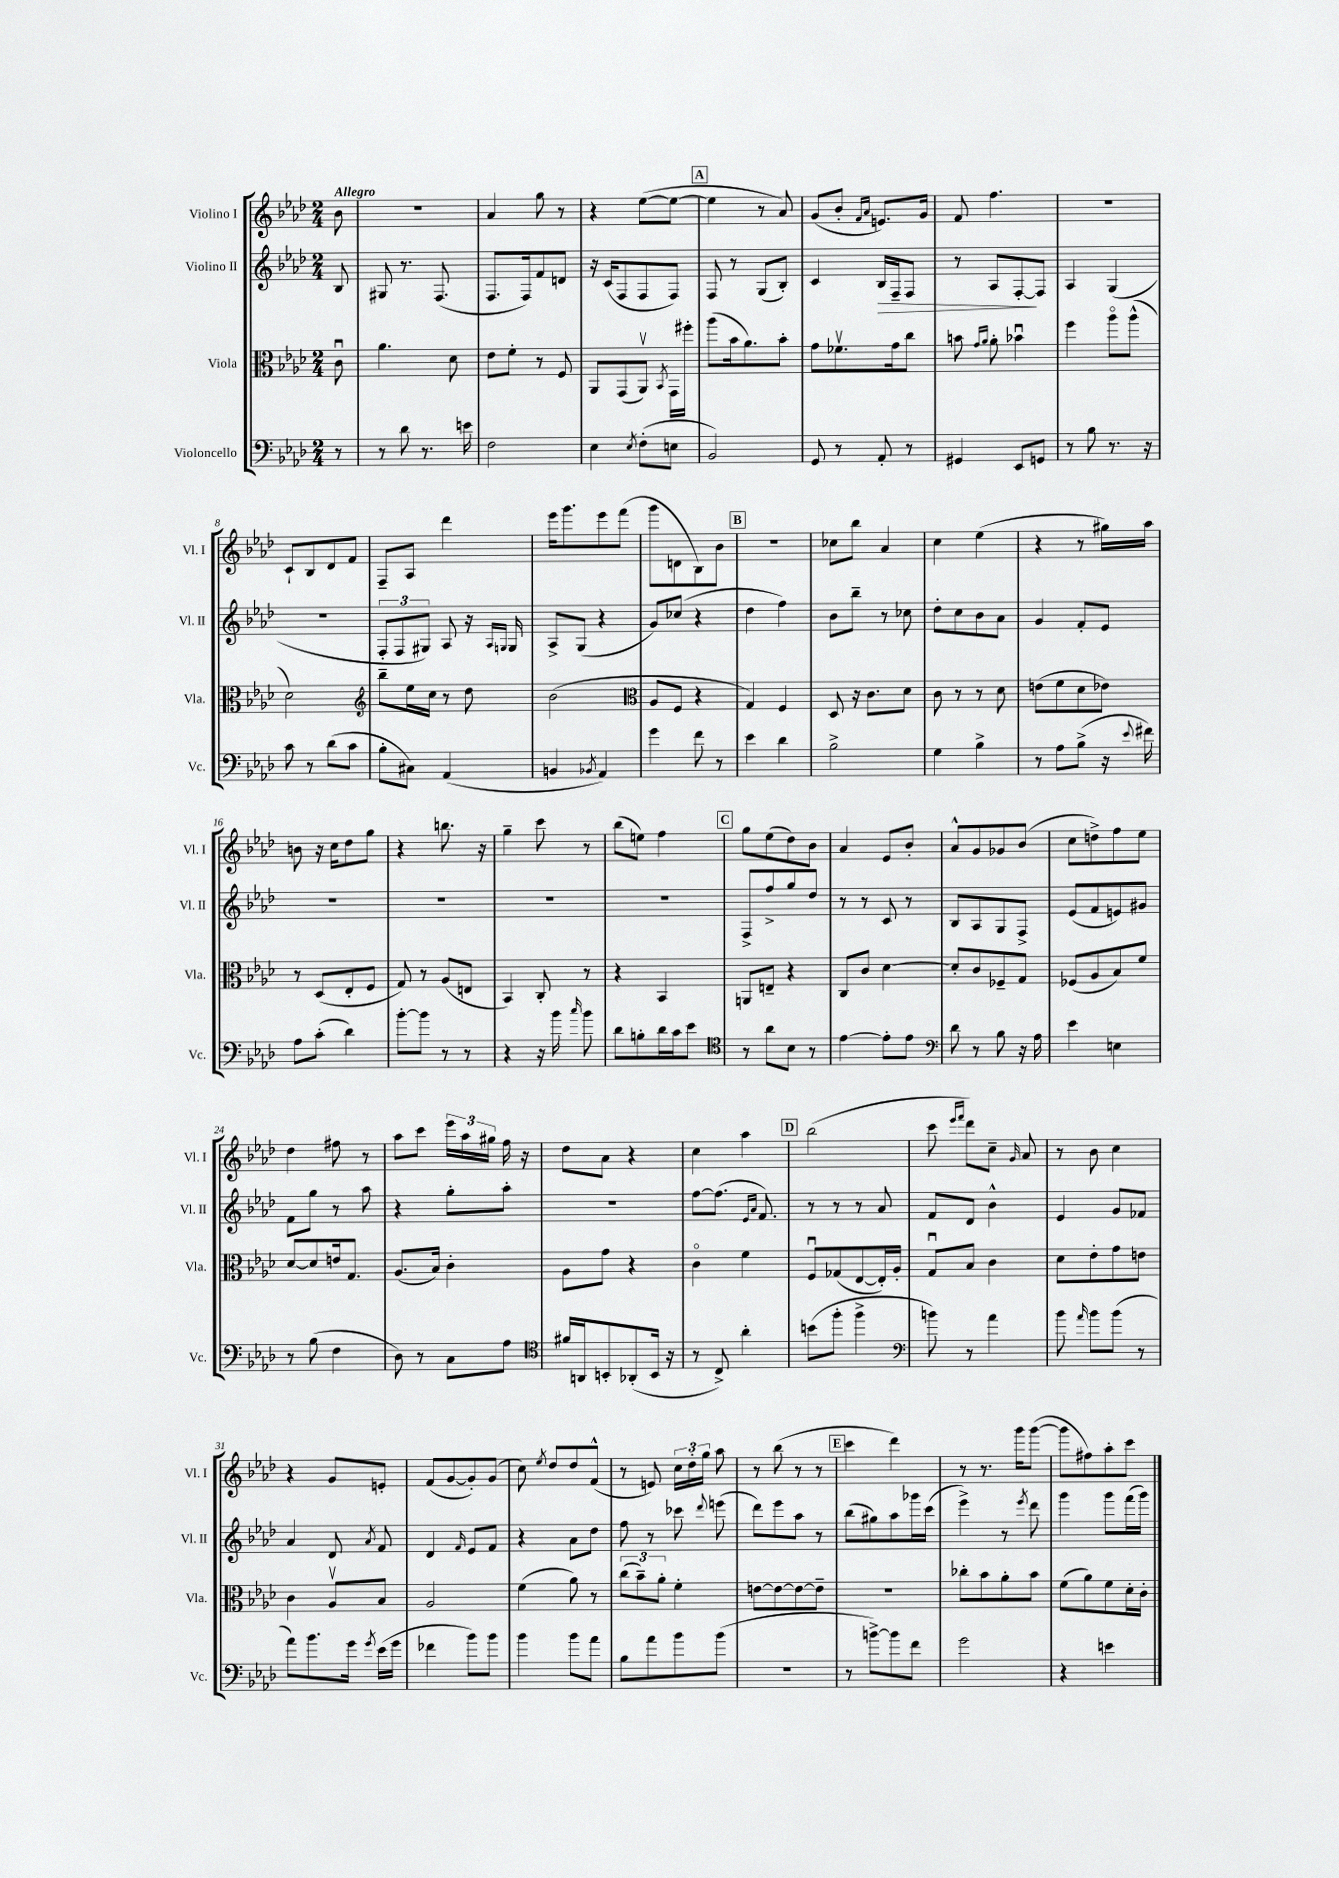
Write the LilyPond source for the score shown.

<<
\new StaffGroup <<
\new Staff = "s0" \with { instrumentName = "Violino I" shortInstrumentName = "Vl. I" } {
    \clef treble \key aes \major \numericTimeSignature \time 2/4 \partial 8 \tempo "Allegro"
    \autoBeamOff bes'8 |
    R2 |
    aes'4 g''8 r8 |
    r4 ees''8[~( ees''8]~ |
    \mark \markup { \box "A" } ees''4 r8 aes'8) |
    g'8[( bes'8]-. \grace { f'16[ aes'16] } e'8.[) g'16] |
    f'8 f''4. |
    R2 |
    c'8[-! bes8 des'8 f'8] |
    f8[-- aes8] des'''4 |
    ees'''16[ g'''8. ees'''8 f'''8]( |
    g'''8[ d'8 bes8) bes'8] |
    \mark \markup { \box "B" } r2 |
    ces''8[ bes''8] aes'4 |
    c''4 ees''4( |
    r4 r8 gis''16[) aes''16] |
    b'8 r16 c''16[ des''8 g''8] |
    r4 b''8. r16 |
    g''4-- c'''8 r8 |
    bes''8[( e''8]) f''4 |
    \mark \markup { \box "C" } g''8[ ees''8( des''8) bes'8] |
    aes'4 ees'8[ bes'8]-. |
    aes'8[-^ g'8 ges'8 bes'8]( |
    c''8[ d''8->) f''8 ees''8] |
    des''4 fis''8 r8 |
    aes''8[ c'''8] \tuplet 3/2 { ees'''16[ aes''16 gis''16] } f''16 r16 |
    des''8[ aes'8] r4 |
    c''4 aes''4 |
    \mark \markup { \box "D" } bes''2( |
    c'''8 \grace { ees'''16[ f'''16] } des'''8[) c''8]-- \grace { g'16 } aes'8 |
    r8 bes'8 c''4 |
    r4 g'8[ e'8]-. |
    f'8[( g'8~ g'8-.) g'8]( |
    c''8) \acciaccatura { ees''8 } des''8[ des''8 f'8]-^( |
    r8 e'8) \tuplet 3/2 { c''16[ des''16-. g''16] } aes''8 |
    r8 bes''8( r8 r8 |
    \mark \markup { \box "E" } c'''4 des'''4) |
    r8 r8. g'''16[ g'''8]~( |
    g'''8[ fis''8) aes''8-. c'''8] \bar "|." |
}
\new Staff = "s1" \with { instrumentName = "Violino II" shortInstrumentName = "Vl. II" } {
    \clef treble \key aes \major \numericTimeSignature \time 2/4 \partial 8
    \autoBeamOff bes8 |
    gis8 r8. f8.( |
    f8.[ f16) f'8 d'8] |
    r16 c'16[( f8 f8 f8]) |
    \mark \markup { \box "A" } f8 r8 g8[( bes8]-.) |
    c'4 bes16[\> f16-- f8] |
    r8 aes8[ f8~-.\! f8] |
    aes4 g4( |
    r2 |
    \tuplet 3/2 { f8[-. f8 gis8]) } aes8 r16 \grace { aes16[ g16] } g16 |
    aes8[-> g8]( r4 |
    g'8[) ces''8]( r4 |
    \mark \markup { \box "B" } des''4 f''4) |
    bes'8[ bes''8]-- r8 ces''8 |
    des''8[-. c''8 bes'8 aes'8] |
    g'4 f'8[-. ees'8] |
    R2 |
    R2 |
    R2 |
    R2 |
    \mark \markup { \box "C" } f8[-> f''8-> g''8 des''8] |
    r8 r8 c'8 r8 |
    bes8[ aes8 g8 f8]-> |
    ees'8[( f'8 e'8) gis'8] |
    f'8[ g''8] r8 aes''8 |
    r4 g''8[-. aes''8]-. |
    R2 |
    f''8[~ f''8.]( \grace { ees'16[ aes'16] } f'8.) |
    \mark \markup { \box "D" } r8 r8 r8 aes'8 |
    f'8[ des'8] bes'4-^ |
    ees'4 g'8[ fes'8] |
    aes'4 des'8 \acciaccatura { aes'8 } f'8 |
    des'4 \grace { f'16 } ees'8[ f'8] |
    r4 aes'8[ des''8] |
    f''8 r8 ces'''8 \appoggiatura { des'''8 } e'''8( |
    des'''8[) ees'''8 aes''8] r8 |
    \mark \markup { \box "E" } bes''8[( gis''8) aes''8 ges'''16 c'''16]( |
    ees'''4->) r8 \acciaccatura { ees'''8 } des'''8 |
    g'''4 g'''8[ f'''16( g'''16]) \bar "|." |
}
\new Staff = "s2" \with { instrumentName = "Viola" shortInstrumentName = "Vla." } {
    \clef alto \key aes \major \numericTimeSignature \time 2/4 \partial 8
    \autoBeamOff c'8\downbow |
    aes'4. des'8 |
    ees'8[ f'8]-. r8 f8 |
    aes,8[ g,8( aes,8]\upbow) \acciaccatura { bes,8 } g,16[ fis''16]-. |
    \mark \markup { \box "A" } aes''8[( bes'16 aes'8.) bes'8]-. |
    g'8[ fes'8.\upbow g'16 c''8] |
    b'8 \grace { g'16[ aes'16] } aes'8-. bes'4\downbow |
    f''4 aes''8[\flageolet aes''8]-^( |
    des'2) |
    \clef treble bes''8[-- ees''16 c''16] r8 des''8 |
    bes'2( |
    \clef alto aes8[ f8] r4 |
    \mark \markup { \box "B" } g4) f4 |
    des8 r16 c'8.[ des'8] |
    c'8 r8 r8 des'8 |
    e'8[( f'8 des'8 ees'8]) |
    r8 des8[( ees8-. f8] |
    g8) r8 aes8[( e8] |
    bes,4) c8-. r8 |
    r4 bes,4 |
    \mark \markup { \box "C" } a,8[ e8]-- r4 |
    c8[ c'8] des'4~ |
    des'8[-. c'8 fes8-- g8] |
    fes8[( aes8 bes8) f'8] |
    des'8[~ des'8 e'16 g8.] |
    aes8.[( bes16]) c'4-. |
    aes8[ g'8] r4 |
    c'4\flageolet f'4 |
    \mark \markup { \box "D" } f8[\downbow ges8( ees8~ ees16-.) aes16]-. |
    g8[\downbow bes8] c'4 |
    des'8[ ees'8-. g'8 e'8] |
    c'4 aes8[\upbow bes8] |
    aes2 |
    f'4( aes'8) r8 |
    \tuplet 3/2 { c''8[( bes'8--) aes'8]-. } f'4-. |
    e'8[~ e'8~ e'8~ e'8]-- |
    \mark \markup { \box "E" } R2 |
    ces''8[-. bes'8 aes'8-. bes'8] |
    f'8[( aes'8) f'8 des'16-. c'16]-. \bar "|." |
}
\new Staff = "s3" \with { instrumentName = "Violoncello" shortInstrumentName = "Vc." } {
    \clef bass \key aes \major \numericTimeSignature \time 2/4 \partial 8
    \autoBeamOff r8 |
    r8 des'8 r8. e'16 |
    f2 |
    ees4 \acciaccatura { ees8 } f8[-.( e8] |
    \mark \markup { \box "A" } bes,2) |
    g,8 r8 aes,8-. r8 |
    gis,4 ees,8[ g,8] |
    r8 bes8 r8. r16 |
    c'8 r8 des'8[( c'8] |
    bes8[-. cis8]) aes,4( |
    b,4 \acciaccatura { bes,8 } aes,4) |
    g'4 f'8 r8 |
    \mark \markup { \box "B" } ees'4 des'4 |
    bes2-> |
    g4 bes4-> |
    r8 aes8[ bes8]->( r16 \appoggiatura { ees'8 } fis'16) |
    aes8[ c'8]-.( des'4) |
    bes'8[~-. bes'8] r8 r8 |
    r4 r16 bes'16 \grace { c''16 } bes'8 |
    des'8[ b8-. des'16 c'16 ees'8] |
    \mark \markup { \box "C" } \clef tenor r8 aes'8[ bes8] r8 |
    ees'4~ ees'8[-. ees'8] |
    \clef bass des'8 r8 bes8 r16 aes16 |
    ees'4 e4 |
    r8 bes8( f4 |
    des8) r8 c8[ aes8] |
    \clef tenor fis'16[ a,16 b,8-. aes,8-.( b,16] r16 |
    r8 c8->) aes'4-. |
    \mark \markup { \box "D" } b'8[( f''8]-. f''4-> |
    \clef bass b'8) r8 aes'4 |
    bes'8 \grace { aes'16 } bes'8[ bes'8]( r8 |
    aes'8[) bes'8. g'16] \acciaccatura { g'8 } ees'16[( g'16] |
    fes'4 bes'8[) bes'8] |
    bes'4 bes'8[ aes'8] |
    bes8[ aes'8 bes'8 bes'8]( |
    R2 |
    \mark \markup { \box "E" } r8 b'8[~->) b'8 f'8] |
    g'2 |
    r4 e'4 \bar "|." |
}
>>
>>
